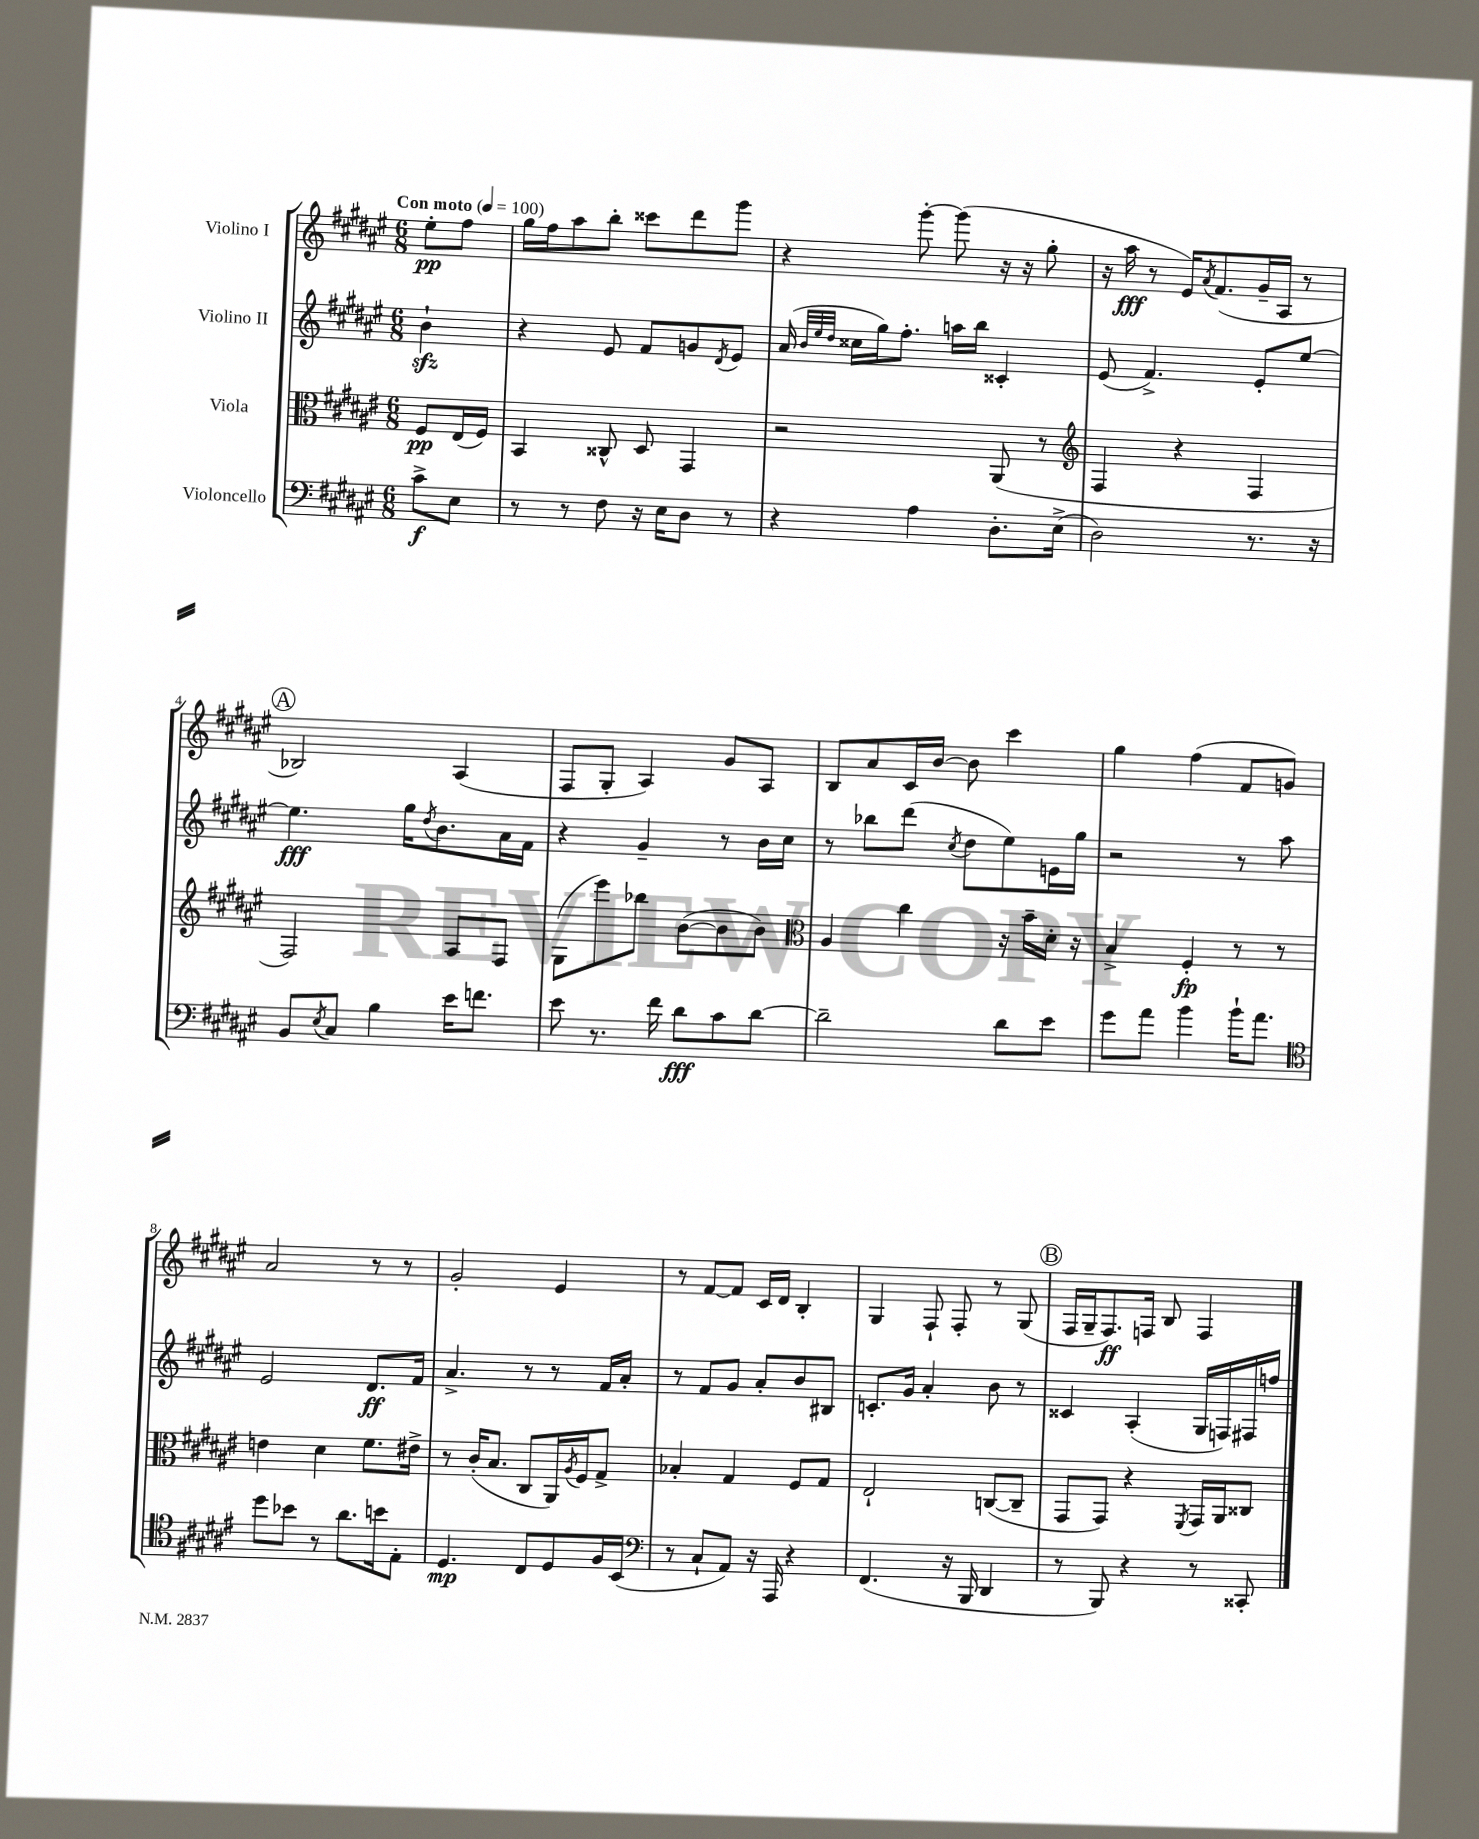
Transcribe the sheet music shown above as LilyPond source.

<<
\new StaffGroup <<
\new Staff = "s0" \with { instrumentName = "Violino I" } {
    \clef treble \key fis \major \numericTimeSignature \time 6/8 \partial 4 \tempo "Con moto" 4 = 100
    eis''8-.\pp fis''8 |
    gis''16 fis''16 ais''8 b''8-. cisis'''8 dis'''8 gis'''8 |
    r4 gis'''8~-. gis'''8( r16 r16 gis''8-. |
    r16 ais''16\fff r8 eis'16) \acciaccatura { ais'8 } fis'8.( gis'16-- ais16 r8 |
    \mark \markup { \circle "A" } bes2) ais4( |
    fis8 gis8-. ais4) gis'8 ais8 |
    b8 ais'8 cis'16 b'16~ b'8 cis'''4 |
    gis''4 fis''4( fis'8 g'8) |
    ais'2 r8 r8 |
    gis'2-. eis'4 |
    r8 fis'8~ fis'8 cis'16 dis'16 b4-. |
    gis4 fis8-! fis8-. r8 gis8( |
    \mark \markup { \circle "B" } fis16 gis16-- fis8.\ff) f16 b8 f4 \bar "|." |
}
\new Staff = "s1" \with { instrumentName = "Violino II" } {
    \clef treble \key fis \major \numericTimeSignature \time 6/8 \partial 4
    b'4-!\sfz |
    r4 eis'8 fis'8 g'8 \acciaccatura { dis'8 } eis'8 |
    ais'16( \grace { b'32 eis''32 dis''32 } cisis''16 gis''16) fis''8.-. a''16 b''16 cisis'4-. |
    eis'8( fis'4.->) eis'8-. eis''8~ |
    \mark \markup { \circle "A" } eis''4.\fff gis''16 \acciaccatura { dis''8 } b'8. ais'16 fis'16 |
    r4 gis'4-- r8 b'16 cis''16 |
    r8 bes''8 dis'''8( \acciaccatura { cis''8 } dis''8 eis''8) e'16 gis''16 |
    r2 r8 ais''8 |
    eis'2 dis'8.\ff fis'16 |
    ais'4.-> r8 r8 fis'16 ais'16-. |
    r8 fis'8 gis'8 ais'8-. b'8 bis8 |
    c'8.-. gis'16 ais'4-. b'8 r8 |
    \mark \markup { \circle "B" } cisis'4 ais4-.( gis16 f16) fis16 f''16 \bar "|." |
}
\new Staff = "s2" \with { instrumentName = "Viola" } {
    \clef alto \key fis \major \numericTimeSignature \time 6/8 \partial 4
    fis8\pp eis16( fis16) |
    b,4 cisis8-^ dis8 gis,4 |
    r2 ais,8( r8 |
    \clef treble fis4 r4 fis4 |
    \mark \markup { \circle "A" } fis2) ais8 fis8 |
    gis8( eis'''8) bes''8 b'8~( b'8 b'8) |
    \clef alto ais4 cis''4 r16 b'16-- dis'16-. r16 |
    b4-> fis4-.\fp r8 r8 |
    e'4 dis'4 fis'8. eis'16-> |
    r8 cis'16-.( b8. cis8 ais,16) \acciaccatura { ais8 } fis16 gis8-> |
    bes4-. gis4 fis8 gis8 |
    eis2-! c8~( c8-- |
    \mark \markup { \circle "B" } gis,8 gis,8) r4 \acciaccatura { fis,8 } gis,16 ais,16 cisis8 \bar "|." |
}
\new Staff = "s3" \with { instrumentName = "Violoncello" } {
    \clef bass \key fis \major \numericTimeSignature \time 6/8 \partial 4
    cis'8->\f eis8 |
    r8 r8 fis8 r16 eis16 dis8 r8 |
    r4 ais4 dis8.-. eis16->( |
    dis2) r8. r16 |
    \mark \markup { \circle "A" } b,8 \acciaccatura { eis8 } cis8 b4 eis'16 f'8. |
    eis'8 r8. fis'16 dis'8\fff cis'8 dis'8~ |
    dis'2-- dis'8 eis'8 |
    gis'8 ais'8 b'4 b'16-! ais'8. |
    \clef tenor dis''8 bes'8 r8 ais'8. b'16 eis8-. |
    dis4.\mp cis8 dis8 fis16 b,16( |
    \clef bass r8 cis8-! ais,8) r16 ais,,16 r4 |
    fis,4.( r16 b,,16 dis,4 |
    \mark \markup { \circle "B" } r8 b,,8) r4 r8 cisis,8-. \bar "|." |
}
>>
>>
